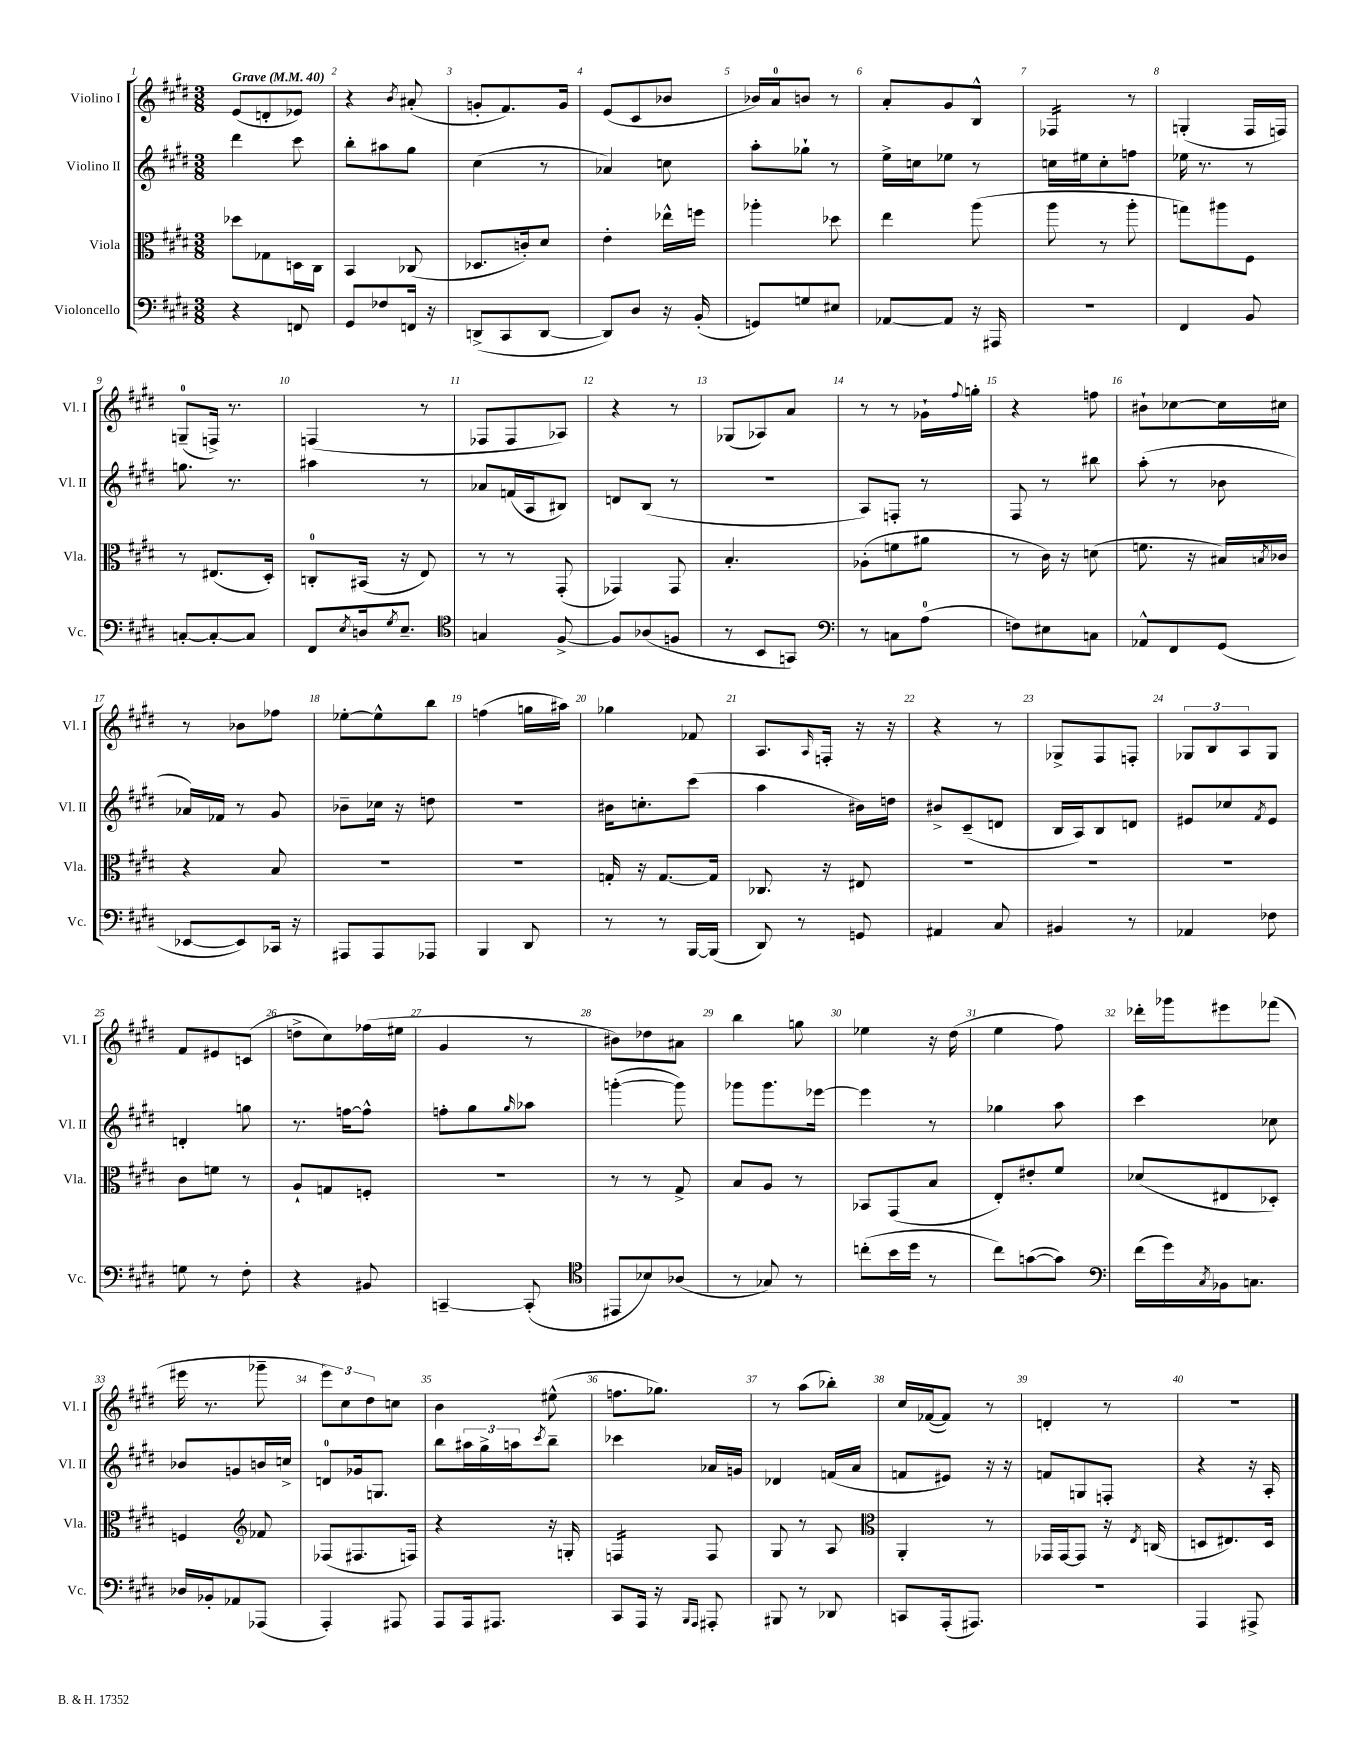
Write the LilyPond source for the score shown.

<<
\new StaffGroup <<
\new Staff = "s0" \with { instrumentName = "Violino I" shortInstrumentName = "Vl. I" } {
    \clef treble \key e \major \numericTimeSignature \time 3/8 \tempo "Grave" 4 = 40
    e'8( d'8-. ees'8) |
    r4 \acciaccatura { b'8 } ais'8-.( |
    g'8-. fis'8.) g'16 |
    e'8( cis'8 bes'8 |
    bes'16) a'16-0 b'8 r8 |
    a'8-. gis'8 b8-^ |
    fes4:16 r8 |
    g4-.( fis16 f16) |
    g8-0--( f16->) r8. |
    f4( r8 |
    fes8 fes8 aes8) |
    r4 r8 |
    ges8( aes8) a'8 |
    r8 r8 ges'16-! \appoggiatura { fis''8 } g''16-. |
    r4 f''8 |
    bis'8-! ces''8~ ces''16 cis''16 |
    r8 bes'8 fes''8 |
    ees''8~-. ees''8-^ b''8 |
    f''4( g''16 ais''16) |
    ges''4 fes'8 |
    a8. \grace { a16 } f16-. r16 r16 |
    r4 r8 |
    ges8-> fis8 f8-. |
    \tuplet 3/2 { ges8 b8 a8 } ges8 |
    fis'8 eis'8 c'8( |
    d''8-> cis''8) fes''16( eis''16 |
    gis'4 r8 |
    bis'8) des''8 ais'8 |
    b''4 g''8 |
    ees''4 r16 dis''16( |
    e''4 fis''8) |
    des'''16-. ges'''16 eis'''8 fes'''8( |
    eis'''16 r8. ges'''8-- |
    \tuplet 3/2 { e'''8) cis''8 dis''8 } c''8 |
    b'4 eis''8-^( |
    f''8. ges''8.) |
    r8 a''8( bes''8-.) |
    cis''16 fes'16~( fes'8) r8 |
    d'4-. r8 |
    r4. \bar "|." |
}
\new Staff = "s1" \with { instrumentName = "Violino II" shortInstrumentName = "Vl. II" } {
    \clef treble \key e \major \numericTimeSignature \time 3/8
    dis'''4 cis'''8 |
    b''8-. ais''8 gis''8 |
    cis''4( r8 |
    aes'4) c''8 |
    a''8-. ges''8-! r8 |
    e''16-> c''16 ees''8 r8 |
    c''16 eis''16 c''8-. f''8 |
    ees''16 r8. r8 |
    g''8. r8. |
    ais''4 r8 |
    aes'8 f'16( a16 bis8) |
    d'8 b8( r8 |
    R4. |
    a8) f8-. r8 |
    fis8 r8 bis''8 |
    a''8-.( r8 bes'8 |
    aes'16) fes'16 r8 gis'8 |
    bes'8-- ces''16 r16 d''8 |
    R4. |
    bis'16 c''8.-. cis'''8( |
    a''4 bis'16) d''16 |
    bis'8-> cis'8--( d'8 |
    b16 a16) b8 d'8 |
    eis'8 ces''8 \acciaccatura { fis'8 } eis'8 |
    d'4-. g''8 |
    r8. f''16~ f''8-^ |
    f''8-. gis''8 \grace { gis''16 } aes''8 |
    g'''4~-.( g'''8) |
    ges'''8 ges'''8. ees'''16~ |
    ees'''4 r8 |
    ges''4 a''8 |
    cis'''4 ces''8 |
    bes'8 g'8 b'16 c''16-> |
    d'8-0 ges'16 g8. |
    b''8 \tuplet 3/2 { ais''16 gis''16-> a''16 } \acciaccatura { cis'''8 } b''8-- |
    ces'''4 aes'16 g'16 |
    des'4 f'16( a'16 |
    f'8 eis'8) r16 r16 |
    f'8 g8 f8-. |
    r4 r16 a16-. \bar "|." |
}
\new Staff = "s2" \with { instrumentName = "Viola" shortInstrumentName = "Vla." } {
    \clef alto \key e \major \numericTimeSignature \time 3/8
    des''8 ges8 d16 cis16 |
    b,4 ces8( |
    des8. c'16-.) dis'8 |
    e'4-. ees''16-^ f''16 |
    aes''4-. des''8 |
    e''4 a''8( |
    a''8 r8 a''8-. |
    g''8) ais''8 fis8 |
    r8 eis8.( dis16-.) |
    c8-0-. bis,16( r16 e8) |
    r8 r8 gis,8-.( |
    ges,4) ges,8 |
    b4.-. |
    aes8-.( f'8 ais'8 |
    r8 cis'16) r16 d'8( |
    f'8. r16 bis16) \acciaccatura { b8 } ces'16 |
    r4 b8 |
    R4. |
    R4. |
    g16-. r16 g8.~ g16 |
    ces8. r16 eis8 |
    R4. |
    R4. |
    R4. |
    cis'8 f'8 r8 |
    a8-! g8 f8-. |
    r4. |
    r8 r8 gis8-> |
    b8 a8 r8 |
    bes,8 gis,8( b8 |
    e8-.) eis'8-. fis'8 |
    des'8( eis8 des8-.) |
    f4 \clef treble fes'8 |
    fes8( fis8. f16) |
    r4 r16 g16-. |
    f4:16 f8 |
    gis8 r8 a8 |
    \clef alto a,4-. r8 |
    ges,16 ges,16~ ges,8 r16 \acciaccatura { e8 } c16( |
    d8 eis8.) d16 \bar "|." |
}
\new Staff = "s3" \with { instrumentName = "Violoncello" shortInstrumentName = "Vc." } {
    \clef bass \key e \major \numericTimeSignature \time 3/8
    r4 f,8 |
    gis,8 fes8 f,16 r16 |
    d,8->( cis,8 d,8~ |
    d,8) dis8 r16 b,16-.( |
    g,8) g8 eis8 |
    aes,8~ aes,8 r16 ais,,16 |
    R4. |
    fis,4 b,8 |
    c8~-. c8~-. c8 |
    fis,8 \acciaccatura { e8 } d16 \acciaccatura { gis8 } e8.-- |
    \clef tenor g4 fis8~-> |
    fis8 aes8( f8 |
    r8 b,8 g,8) |
    \clef bass r8 c8 a8-0( |
    f8) eis8 c8 |
    aes,8-^ fis,8 gis,8( |
    ees,8~ ees,8) ces,16 r16 |
    ais,,8 ais,,8 aes,,8 |
    b,,4 dis,8 |
    r8 r8 b,,16~ b,,16( |
    dis,8) r8 g,8 |
    ais,4 cis8 |
    bis,4 r8 |
    aes,4 fes8 |
    g8 r8 fis8-. |
    r4 bis,8 |
    c,4~-- c,8-.( |
    \clef tenor eis,8 bes8) aes8( |
    r8 ges8) r8 |
    c''8-.( b'16 dis''16 r8 |
    cis''8) g'8~( g'8) |
    \clef bass fis'16( gis'16) \acciaccatura { cis8 } bes,16 c8. |
    des16 bes,16-. aes,8 aes,,8( |
    a,,4-.) ais,,8 |
    a,,8 a,,16 ais,,8. |
    cis,8 a,,16 r16 \grace { b,,16 a,,16 } ais,,8-. |
    bis,,8 r8 des,8 |
    c,8 a,,16-.( ais,,8.) |
    R4. |
    a,,4 ais,,8-> \bar "|." |
}
>>
>>
\layout { \context { \Score \override BarNumber.break-visibility = ##(#f #t #t) barNumberVisibility = #all-bar-numbers-visible } }
